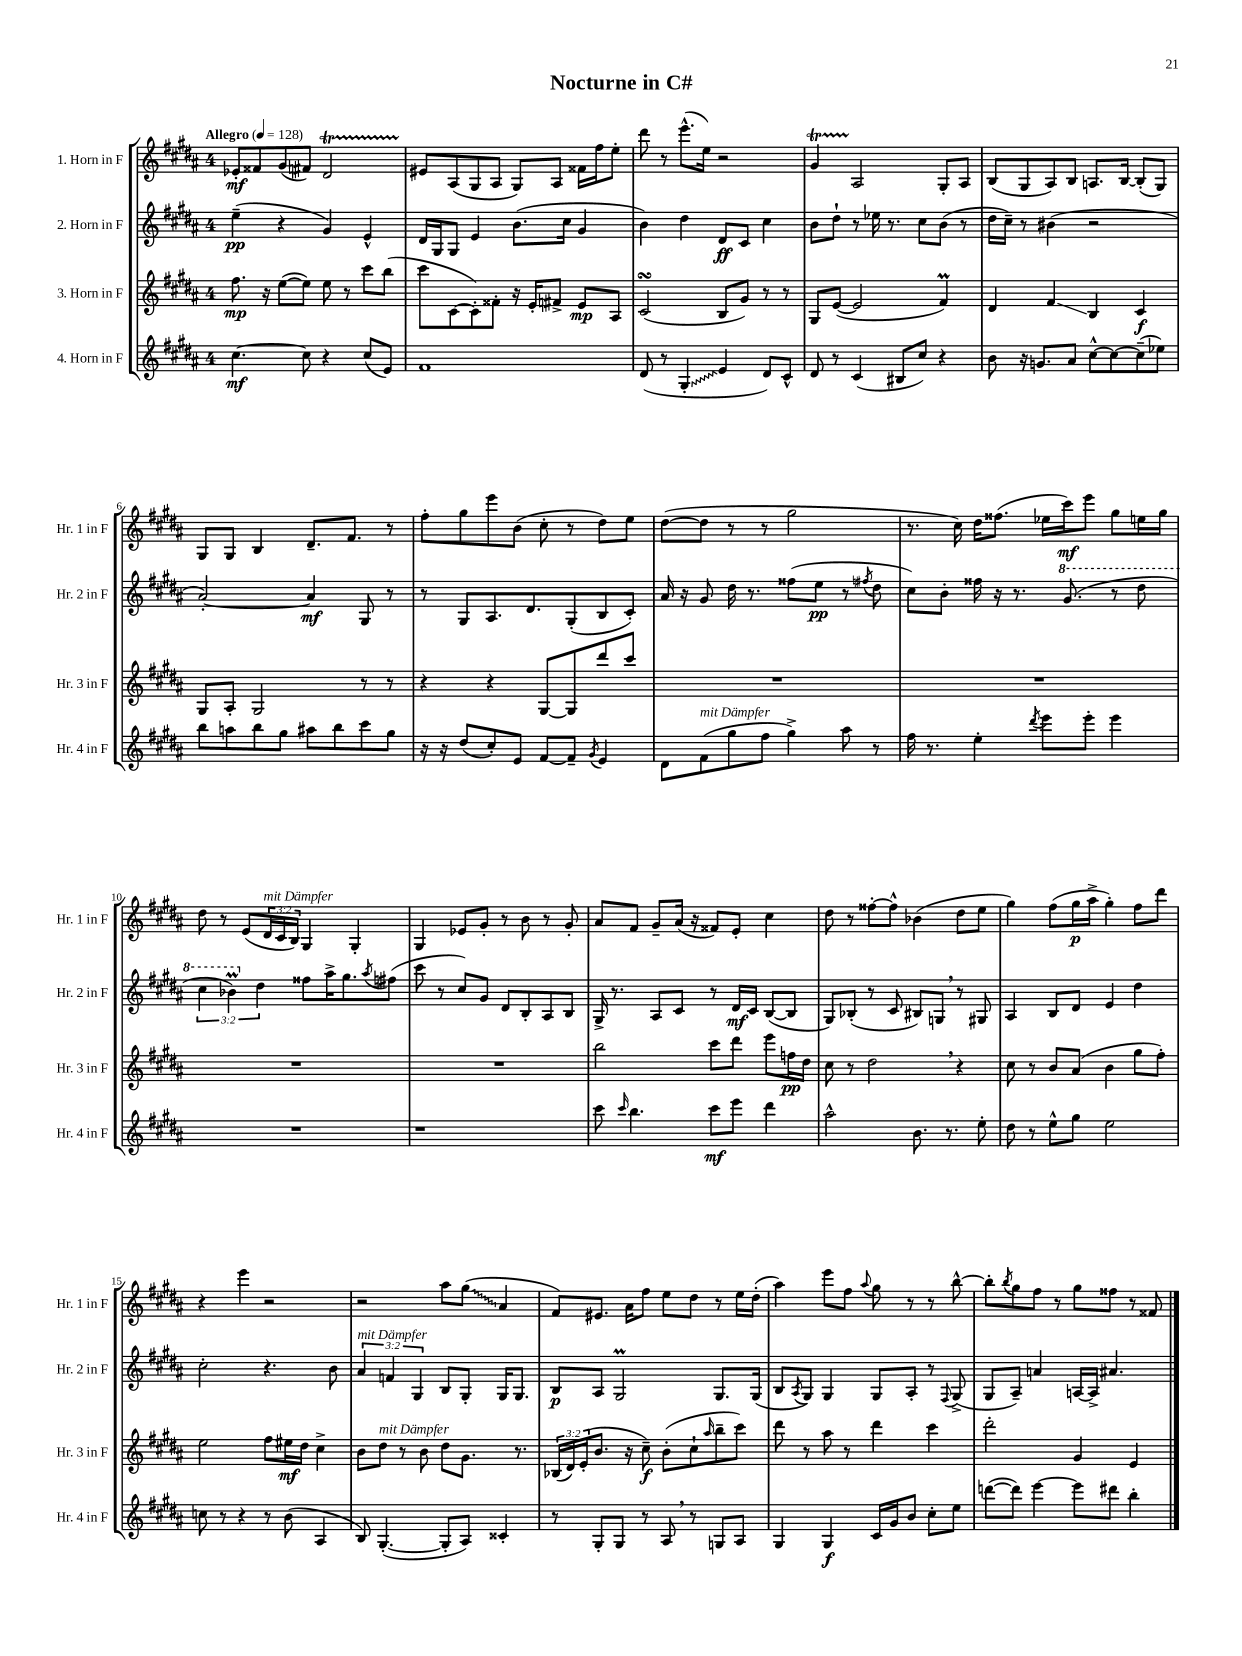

**kern	**kern	**kern	**kern
*staff4	*staff3	*staff2	*staff1
*clefG2	*clefG2	*clefG2	*clefG2
*k[f#c#g#d#a#]	*k[f#c#g#d#a#]	*k[f#c#g#d#a#]	*k[f#c#g#d#a#]
*M4/4	*M4/4	*M4/4	*M4/4
*MM128	*MM128	*MM128	*MM128
[4.cc#	8.ff#	(4ee~	8e-'
.	.	.	8f##
.	16r	.	.
.	([8ee	4r	(8g#
8cc#]	8ee])	.	8f#)
4r	8ee	4g#)	2d#
.	8r	.	.
(8cc#	8ccc#	4e^^	.
8e)	(8bb	.	.
=	=	=	=
1f#	8ccc#	16d#	8e#
.	.	16G#	.
.	[8c#	8G#	(8A#
.	8c#'])	4e	8G#
.	8f##'	.	8A#
.	16r	(8.b	8G#)
.	16e'	.	.
.	8f#^	.	8A#
.	.	16cc#	.
.	8e	4g#	16f##
.	.	.	16ff#
.	8A#	.	8ee'
=	=	=	=
(8d#	(2c#	4b)	8ddd#
8r	.	.	8r
4G#'	.	4dd#	(8.eee^^
.	.	.	16ee)
4e	8B	8d#	2r
.	8g#)	8c#	.
8d#)	8r	4cc#	.
8c#^^	8r	.	.
=	=	=	=
8d#	8G#	8b	4g#
8r	([8e	8dd#`	.
(4c#	2e]	8r	2A#
.	.	16ee-	.
.	.	8.r	.
8B#	.	.	.
8cc#)	.	8cc#	.
4r	4f#)	(8b	8G#'
.	.	8r	8A#
=	=	=	=
8b	4d#	16dd#	(8B
.	.	16cc#~)	.
16r	.	8r	8G#
8.g	.	.	.
.	4f#	(4b#	8A#)
8a#	.	.	8B
[8cc#^^	4B	2r	8.A
8cc#_	.	.	.
.	.	.	[16B
(8cc#~]	4c#	.	(8B']
8ee-)	.	.	8G#)
=	=	=	=
8bb	8G#	[2a#')	8G#
8aa	8A#'	.	8G#
8bb	2G#	.	4B
8gg#	.	.	.
8aa#	.	4a#]	8.d#~
8bb	.	.	.
.	.	.	8.f#
8ccc#	8r	8G#	.
8gg#	8r	8r	8r
=	=	=	=
16r	4r	8r	8ff#'
16r	.	.	.
(8dd#	.	8G#	8gg#
8cc#')	4r	8.A#	8eee
8e	.	.	(8b
.	.	8.d#	.
[8f#	[8G#	.	8cc#'
8f#~]	8G#]	(8G#'	8r
8qg#	.	.	.
4e	8ddd#	8B	8dd#)
.	8ccc#	8c#')	8ee
=	=	=	=
8d#	1r	16a#	([8dd#
.	.	16r	.
(8f#	.	8g#	8dd#]
8gg#	.	16dd#	8r
.	.	8.r	.
8ff#	.	.	8r
4gg#^)	.	(8ff##	2gg#
.	.	8ee	.
8aa#	.	8r	.
.	.	8qff#	.
8r	.	8dd#	.
=	=	=	=
16ff#	1r	8cc#)	8.r
8.r	.	.	.
.	.	8b'	.
.	.	.	16cc#)
4ee'	.	16ff##	16dd#
.	.	16r	(8.ff##
.	.	8.r	.
8qddd#	.	.	.
8eee	.	.	16ee-
.	.	(8.gg#	16ccc#)
8eee'	.	.	8eee
4eee	.	8r	8gg#
.	.	8ddd#	16ee
.	.	.	16gg#
=	=	=	=
1r	1r	6ccc#	8dd#
.	.	.	8r
.	.	6bb-)	.
.	.	.	(8e
.	.	6dd#	.
.	.	.	24d#
.	.	.	24c#
.	.	.	24B)
.	.	8ff##	4G#
.	.	16aa#^	.
.	.	8.gg#	.
.	.	.	4G#'
.	.	8qaa#	.
.	.	(8ff#	.
=	=	=	=
1r	1r	8ccc#	4G#
.	.	8r	.
.	.	8cc#)	8e-
.	.	8g#	8g#'
.	.	8d#	8r
.	.	8B'	8b
.	.	8A#	8r
.	.	8B	8g#'
=	=	=	=
8ccc#	2bb	16G#^	8a#
.	.	8.r	.
16qqccc#	.	.	.
4.bb	.	.	8f#
.	.	8A#	8g#~
.	.	8c#	(16a#
.	.	.	16r
8ccc#	8ccc#	8r	8f##)
8eee	8ddd#	16d#	8e'
.	.	16c#	.
4ddd#	8eee	([8B	4cc#
.	16ff	8B]	.
.	16dd#	.	.
=	=	=	=
2aa#^^	8cc#	8G#)	8dd#
.	8r	(8B-'	8r
.	2dd#	8r	[8ff##'
.	.	8c#	8ff##^^]
8.b	.	8B#)	(4b-
.	.	8G	.
8.r	.	.	.
.	4r	8r	8dd#
8ee'	.	8G#	8ee
=	=	=	=
8dd#	8cc#	4A#	4gg#)
8r	8r	.	.
8ee^^	8b	8B	(8ff#
8gg#	(8a#	8d#	16gg#
.	.	.	16aa#^
2ee	4b	4e	4gg#')
.	8gg#	4dd#	8ff#
.	8ff#')	.	8ddd#
=	=	=	=
8cc	2ee	2cc#'	4r
8r	.	.	.
4r	.	.	4eee
8r	8ff#	4.r	2r
(8b	16ee#	.	.
.	16dd#	.	.
4A#	4cc#^	.	.
.	.	8b	.
=	=	=	=
8B)	8b	6a#	2r
([4.G#'	8dd#	.	.
.	.	6f	.
.	8r	.	.
.	.	6G#	.
.	8b	.	.
8G#']	8dd#	8B	8aa#
8A#)	8.g#	8G#'	(8gg#
4c##'	.	16G#	4a#
.	8.r	8.G#	.
=	=	=	=
8r	(24B-	8B	8f#)
.	24d#)	.	.
.	(24e'	.	.
8G#'	8.b	8A#	8.e#
8G#	.	2G#	.
.	16r	.	16a#
8r	8cc#~)	.	8ff#
8A#	(8b'	.	8ee
8r	8cc#`	.	8dd#
.	16qqaa#	.	.
8G	8bb~	8.G#	8r
8A#	8ccc#)	.	16ee
.	.	(16G#	(16dd#'
=	=	=	=
4G#	8ddd#	8B	4aa#)
.	.	8qA#	.
.	8r	8G#)	.
4G#	8aa#	4G#	8eee
.	8r	.	8ff#
.	.	.	8qqaa#
16c#	4ddd#	8G#	8gg#
16g#	.	.	.
8b	.	8A#'	8r
8cc#'	4ccc#	8r	8r
.	.	8qqF#	.
8ee	.	(8G#^	[8bb^^
=	=	=	=
([8ddd	2ddd#'	8G#	8bb']
.	.	.	8qbb
8ddd])	.	8A#~)	8gg#
[4eee	.	4a	8ff#
.	.	.	8r
8eee]	4g#	[16A	8gg#
.	.	16A^]	.
8ddd#	.	4.a#	8ff##
4bb'	4e	.	8r
.	.	.	8f##
==	==	==	==
*-	*-	*-	*-
